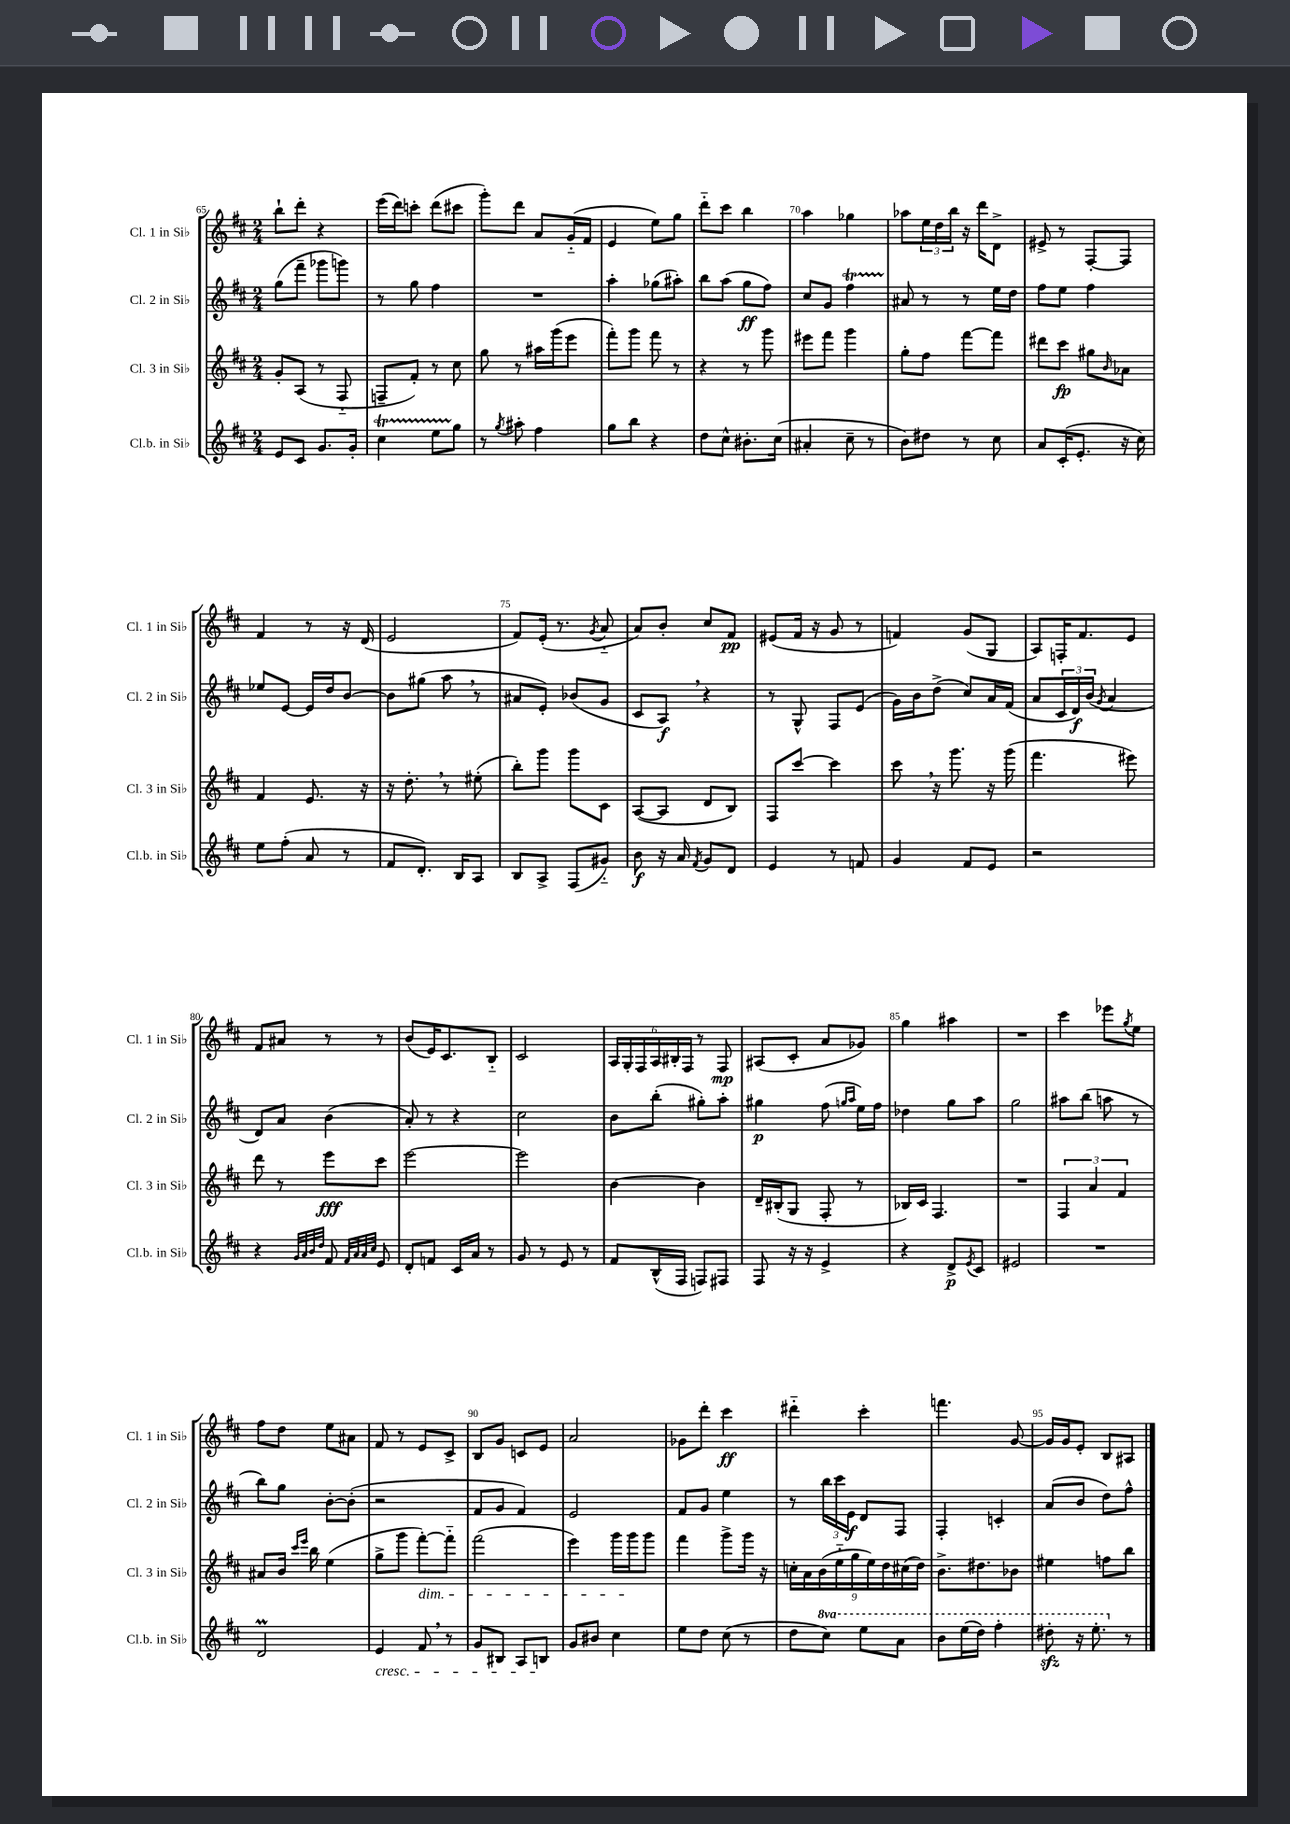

**kern	**kern	**kern	**kern
*staff4	*staff3	*staff2	*staff1
*clefG2	*clefG2	*clefG2	*clefG2
*k[f#c#]	*k[f#c#]	*k[f#c#]	*k[f#c#]
*M2/4	*M2/4	*M2/4	*M2/4
8e/L	8g'/L	(8gg\L	8bb`\L
8c#/J	(8A/J	8fff#~\J	8ddd'\J
8.g/L	8r	8ggg-\L	4r
.	8F#'~/	8ggg\J)	.
16g'/Jk	.	.	.
=	=	=	=
4cc#\	8F~/L	8r	(16eee\LL
.	.	.	16ddd\J)
.	8f#'/J)	8gg\	8ccc'\J
8ee\L	8r	4ff#\	(8ddd\L
8gg\J	8cc#\	.	8ccc#\J
=	=	=	=
8r	8gg\	2r	8ggg'\L)
8qgg/	.	.	.
8aa#'\	8r	.	8ddd\J
4ff#\	16aa#\LL	.	8a/L
.	(16ggg\J	.	.
.	8eee\J	.	(16g'~/L
.	.	.	16f#/JJ
=	=	=	=
8gg\L	8fff#'\L)	4aa'\	4e/
8bb\J	8ggg\J	.	.
4r	8fff#\	(8gg-\L	8ee\L)
.	8r	8aa#'\J)	8gg\J
=	=	=	=
8dd\L	4r	8bb\L	8ddd'~\L
8cc#^^\J	.	(8aa\J	8ccc#\J
8.b#'\L	8r	8gg\L	4bb\
.	8ggg\	8ff#\J)	.
(16cc#\Jk	.	.	.
=	=	=	=
4a#'/	8eee#\L	8cc#/L	4aa\
.	8fff#\J	8g/J	.
8cc#~\	4ggg\	4ff#\	4gg-\
8r	.	.	.
=	=	=	=
8b\L)	8gg'\L	8a#/	8aa-\L
8dd#\J	8ff#\J	8r	24ee\L
.	.	.	24dd\
.	.	.	24bb\JJ
8r	[8fff#\L	8r	16r
.	.	.	16ddd\LK
8cc#\	8fff#\]J	16ee\LL	8d^\J
.	.	16dd\JJ	.
=	=	=	=
8a/L	8ddd#\L	8ff#\L	8e#^/
(16c#'/K	8ccc#\J	8ee\J	8r
8.e'/J	.	.	.
.	8gg#\L	4ff#\	[8F#'/L
.	16qqb/	.	.
16r	8a-\J	.	8F#/]J
16cc#\)	.	.	.
=	=	=	=
8ee\L	4f#/	8ee-/L	4f#/
(8ff#'\J	.	[8e/J	.
8a/	8.e/	16e/]LL	8r
.	.	16dd/J	.
8r	.	[8b/J	16r
.	16r	.	(16d/
=	=	=	=
8f#/L	16r	8b\]L	2e/
.	8.dd'\	.	.
8.d'/J)	.	(8gg#\J	.
.	8r	8aa\	.
16B/LK	.	.	.
8A/J	(8ee#'\	8r	.
=	=	=	=
8B/L	8bb'\L)	8a#/L	8f#/L)
8A^/J	8ggg\J	8e'/J)	(16e'/Jk
.	.	.	8.r
(8F#/L	8ggg\L	(8b-/L	.
.	.	.	8qg/
8g#'~/J)	8c#\J	8g/J	8a'~/
=	=	=	=
8b\	([8A/L	8c#/L	8a/L)
16r	8A/]J	8A/J)	8b'/J
16a/	.	.	.
8qf#/	.	.	.
8g/L	8d/L	4r	8cc#/L
8d/J	8B/J)	.	8f#/J
=	=	=	=
4e/	8F#/L	8r	(8e#/L
.	[8ccc#/J	8G^^/	16f#/Jk
.	.	.	16r
8r	4ccc#\]	8F#/L	8g/
8f/	.	(8e/J	8r
=	=	=	=
4g/	8ccc#\	16g\LL)	4f/)
.	.	16b\J	.
.	16r	(8dd^\J	.
.	8.ggg\	.	.
8f#/L	.	8cc#/L)	(8g/L
8e/J	16r	16a/L	8G/J
.	(16ggg\	(16f#/JJ	.
=	=	=	=
2r	4.fff#\	8a/L	8A/L)
.	.	24c#/L	16F'/K
.	.	24d/)	.
.	.	.	8.f#/
.	.	(24b/JJ	.
.	.	8qg/	.
.	.	4a/	.
.	8eee#\)	.	8e/J
=	=	=	=
4r	8ddd\	8d/L)	8f#/L
.	8r	8a/J	8a#/J
32qqg/LLL	.	.	.
32qqa/	.	.	.
32qqb/	.	.	.
32qqdd/JJJ	.	.	.
8f#/	8eee\L	(4b\	8r
32qqf#/LLL	.	.	.
32qqa/	.	.	.
32qqa/	.	.	.
32qqcc#/JJJ	.	.	.
8e/	8ccc#\J	.	8r
=	=	=	=
8d'/L	[2eee\	8a'/)	(8b/L
8f/J	.	8r	16e/K)
.	.	.	8.c#/
16c#/LL	.	4r	.
16a/JJ	.	.	.
8r	.	.	8B'~/J
=	=	=	=
8g/	2eee\]	2cc#\	2c#/
8r	.	.	.
8e/	.	.	.
8r	.	.	.
=	=	=	=
8f#/L	[4b\	8b\L	24A/LL
.	.	.	24G'/
.	.	.	24F#/
(16B^^/L	.	(8bb'\J	24A/
.	.	.	24B#'/
16F#/JJ	.	.	.
.	.	.	24F#/JJ
8F/L)	4b\]	8gg#'\L)	8r
8F#/J	.	8aa'\J	8F#/
=	=	=	=
8F#/	16d~/LL	4gg#\	(8A#/L
.	(16B#'/J	.	.
16r	8G/J	.	8c#'/J
16r	.	.	.
4e^/	8F#'/	(8ff#\	8a/L
.	.	16qqgg/LL	.
.	.	16qqaa/JJ	.
.	8r	16ee\LL)	8g-/J)
.	.	16ff#\JJ	.
=	=	=	=
4r	16B-/LL)	4dd-\	4gg\
.	16c#/JJ	.	.
.	4.F#/	.	.
8d^/L	.	8gg\L	4aa#\
8qe/	.	.	.
8c#/J	.	8aa\J	.
=	=	=	=
2e#/	2r	2gg\	2r
=	=	=	=
2r	6F#/	8aa#\L	4ccc#\
.	.	(8bb\J	.
.	6a/	.	.
.	.	8aa\	8eee-\L
.	6f#/	.	.
.	.	.	8qgg/
.	.	8r	8ee\J
=	=	=	=
2d/	8a#/L	8bb\L)	8ff#\L
.	16b/Jk	8gg\J	8dd\J
.	16qqccc#/LL	.	.
.	16qqeee/JJ	.	.
.	16bb\	.	.
.	(4ee\	[8b'\L	8ee\L
.	.	(8b'\]J	8a#\J
=	=	=	=
4e/	8gg^\L	2r	8f#/
.	8ggg\J	.	8r
8f#/	[8fff#'\L)	.	8e/L
8r	8fff#'~\]J	.	8c#^/J
=	=	=	=
8g/L	(2fff#\	8f#/L	8B/L
8B#/J	.	8g/J	8g/J
8A/L	.	4f#/)	8c/L
8B/J	.	.	8e/J
=	=	=	=
8g/L	4eee\)	2e/	2a/
8b#/J	.	.	.
4cc#\	16ggg\LL	.	.
.	16ggg\J	.	.
.	8ggg\J	.	.
=	=	=	=
8ee\L	4fff#\	8f#/L	8g-\L
8dd\J	.	8g/J	8ddd'\J
(8cc#\	8ggg^\L	4ee\	4ccc#\
8r	16ggg\Jk	.	.
.	16r	.	.
=	=	=	=
8dd\L	18cc'\LL	8r	4ddd#'~\
.	18a\	.	.
.	(18b\	.	.
8ccc#\J)	.	24bb\LL	.
.	18ee'~\	24ccc#\	.
.	.	24e\JJ	.
.	18gg\	.	.
8eee\L	.	8d/L	4ccc#'\
.	18ee\)	.	.
.	18dd\	.	.
8aa\J	.	8F#/J	.
.	(18cc#\	.	.
.	18dd\JJ)	.	.
=	=	=	=
8bb\L	8.b^\L	4F#'/	4.fff\
(16eee\L	.	.	.
16ddd\JJ)	8.dd#\	.	.
4fff#'\	.	4c'/	.
.	8b-\J	.	[8g/
=	=	=	=
8ddd#'\	4ee#\	(8a/L	16g/]LL
.	.	.	16g/J
16r	.	8b/J	8e'/J
8.eee'\	.	.	.
.	8ff\L	8dd\L)	8B/L
8r	8bb\J	8ff#^^\J	8A#/J
==	==	==	==
*-	*-	*-	*-
